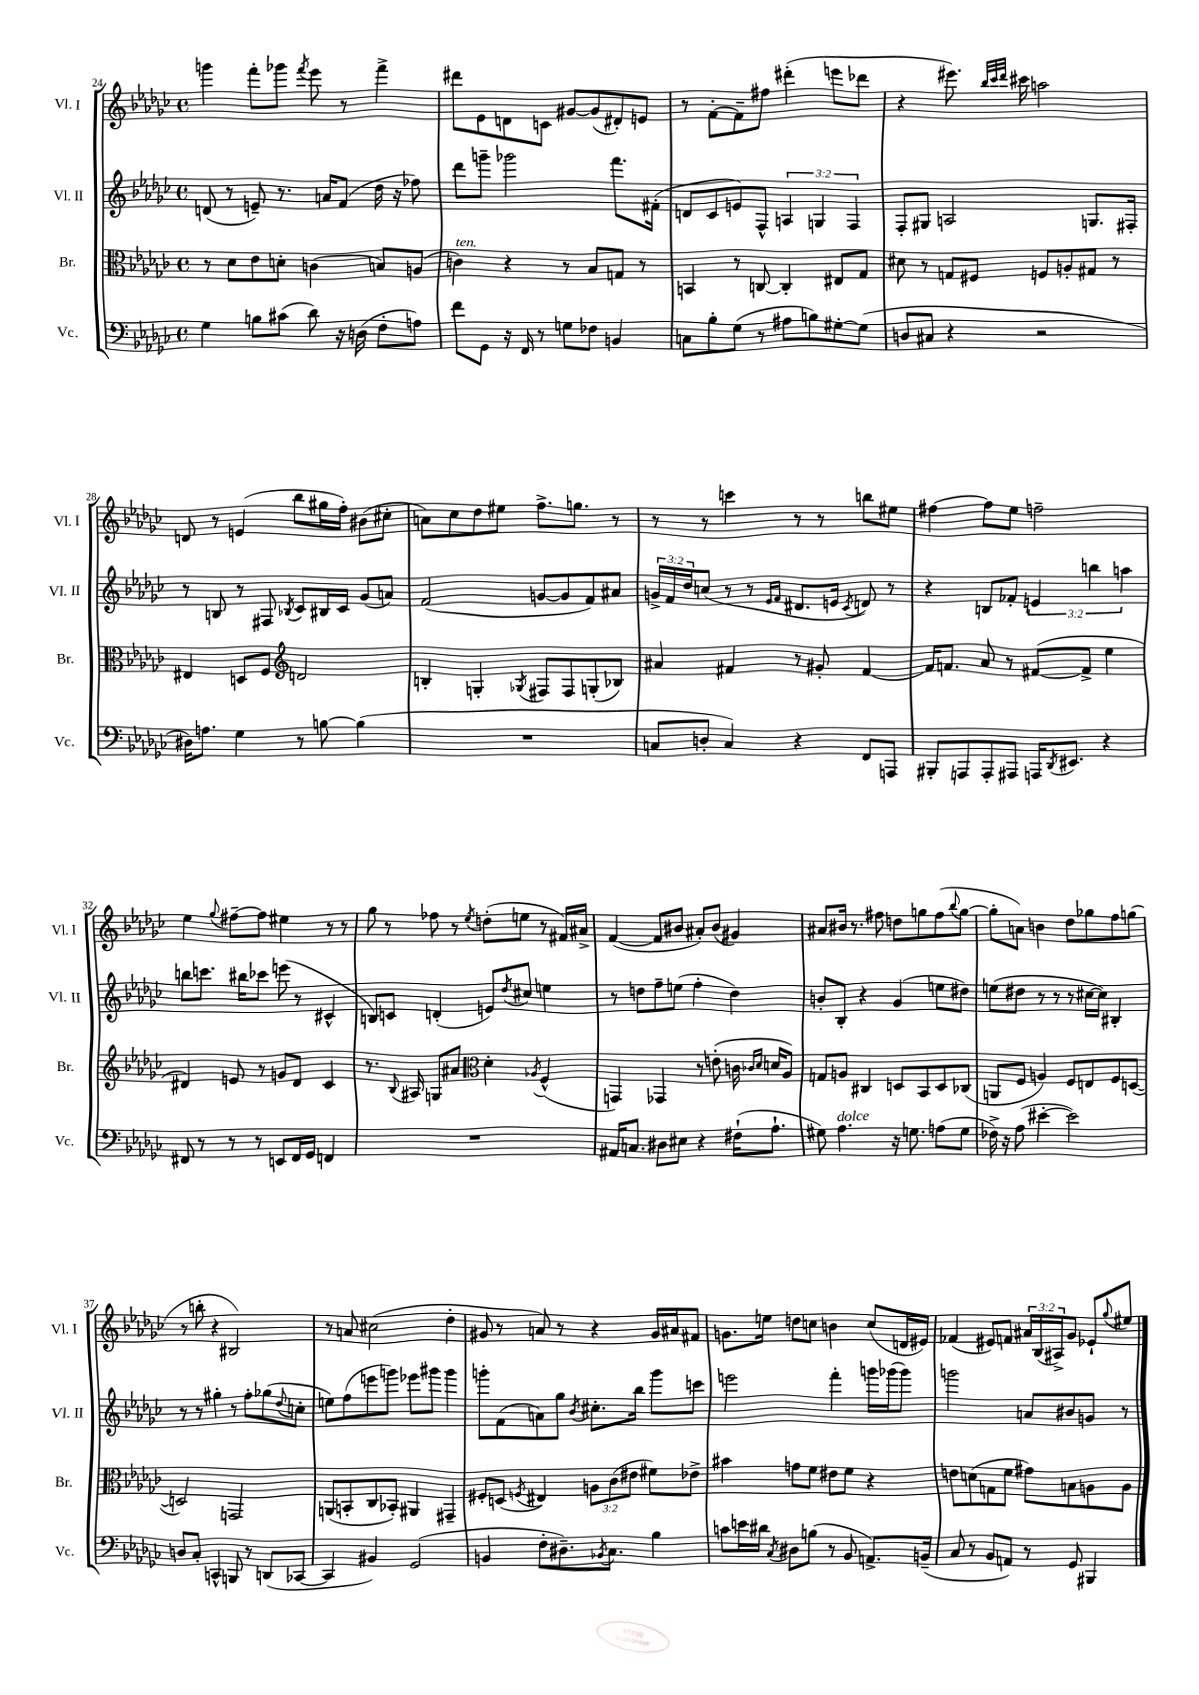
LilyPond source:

<<
\new StaffGroup <<
\new Staff = "s0" \with { instrumentName = "Vl. I" shortInstrumentName = "Vl. I" } {
    \clef treble \key ges \major \defaultTimeSignature \time 4/4 \override Staff.TupletNumber.text = #tuplet-number::calc-fraction-text
    g'''4 f'''8-. ges'''8 \acciaccatura { f'''8 } ees'''8 r8 f'''4-> |
    dis'''8 ees'8 d'8 c'8 gis'8~ gis'8( dis'8-.) e'8 |
    r8 f'8~-. f'8-- fis''8 dis'''4-.( e'''8 des'''8 |
    r4 eis'''8.) \grace { bes''32 ces'''32 des'''32 } cis'''16 a''2 |
    d'8 r8 e'4( bes''8 gis''16 f''16-.) bis'8( cis''8-. |
    a'8) ces''8 des''8 eis''8 f''8.-> g''8. r8 |
    r8 r8 c'''4 r8 r8 b''8 eis''8 |
    fis''4~ fis''8 ees''8 f''2-- |
    ees''4 \appoggiatura { ges''8 } fis''8~-- fis''8 eis''4 r8 r8 |
    ges''8 r8 fes''8 r8 \acciaccatura { ees''8 } d''8-.( e''8 r8 fis'16) ais'16-> |
    f'4~( f'8 bis'8 ais'8-.) bis'8( gis'4) |
    ais'8 bis'16 r8. fis''8 d''8 g''8 fis''8( \appoggiatura { bes''8 } g''8~ |
    g''8-. a'8) b'4 des''8 ges''8 f''8 g''8( |
    r8 b''8-. r4 bis2) |
    r8 a'8 cis''2( des''4-. |
    gis'8 r8 a'8) r8 r4 gis'16 ais'16 fis'8 |
    g'8. e''16 d''8 c''8 b'4 c''8( d'16 eis'16) |
    fes'4( eis'8) f'8 \tuplet 3/2 { ais'16 bes16( ais16->) } ges'8 ees'8-! \appoggiatura { ges''8 } eis''8 \bar "|." |
}
\new Staff = "s1" \with { instrumentName = "Vl. II" shortInstrumentName = "Vl. II" } {
    \clef treble \key ges \major \defaultTimeSignature \time 4/4 \override Staff.TupletNumber.text = #tuplet-number::calc-fraction-text
    d'8( r8 e'8--) r8. a'16 f'8( des''16 r16 fes''8) |
    des'''8 g'''8-- ges'''2 f'''8. fis'16-.( |
    d'8 ces'8 e'8) f8-^ \tuplet 3/2 { a4 g4 f4 } |
    f8-. gis8 a2 g8. fis16-. |
    r8 b8 r8 fis8 \acciaccatura { bes8 } ces'8 bis16 ces'16 ges'8( a'8) |
    f'2( g'8~ g'8 f'8) ais'8 |
    \tuplet 3/2 { g'16-> f'16 des''16 } c''8( r8 r8 \grace { ees'16 f'16 } dis'8. e'16 \acciaccatura { ces'8 } d'8) r8 |
    r4 b8 fes'8-. \tuplet 3/2 { e'4 b''4 a''4 } |
    b''8 c'''8. bis''16 ces'''8 e'''8( r8 cis'4-^ |
    b8) c'8 d'4-.( e'8) \acciaccatura { des''8 } cis''8 e''4 |
    r8 d''8 f''8-- e''8( f''4-. d''4) |
    b'8-. bes8-. r4 ges'4( e''8 dis''8) |
    e''8( dis''8 r8 r8 r8 cis''16~ cis''16) bis4-. |
    r8 r8 gis''4-. r8 f''8-. ges''8( \appoggiatura { des''8 } c''8-. |
    e''8) f''8( e'''8 g'''8) ees'''8 gis'''8 gis'''4 |
    g'''8-. f'8( a'8) ges''8 \acciaccatura { bes'8 } cis''8.-. bes''16 g'''8 c'''8 |
    e'''2 f'''4-. g'''16 ges'''16( ges'''8) |
    g'''2 a'8 bis'8 g'8 r8 \bar "|." |
}
\new Staff = "s2" \with { instrumentName = "Br." shortInstrumentName = "Br." } {
    \clef alto \key ges \major \defaultTimeSignature \time 4/4 \override Staff.TupletNumber.text = #tuplet-number::calc-fraction-text
    r8 des'8 ees'8 d'8-. c'4( b8) a8( |
    c'4^\markup { \italic "ten." }) r4 r8 bes8 g8 r8 |
    b,4 r8 c8~ c4-. eis8 ges8 |
    dis'8 r8 g8 fis8 f8 a8-. gis8 r8 |
    eis4 d8 f8 \clef treble d'2 |
    b4-. g4-. \acciaccatura { ges8 } fis8 fis8 g8-.( bes8) |
    ais'4 fis'4 r8 gis'8-. fis'4~ |
    fis'16 f'8. aes'8 r8 fis'8~( fis'8-> ees''4 |
    dis'4) e'8 r8 g'8 dis'8 ces'4 |
    r8. \appoggiatura { bes8 } ais16 g8 ais'8 \clef alto des'4-. \acciaccatura { aes8 } f4-^( |
    g,4) ges,4 r8 e'8-.( c'16 \grace { ces'16 des'16 } d'16 aes8) |
    g8 a8 cis4 d8 bes,8 d8 ces8( |
    a,8 f8 a4) f8 e8 f8 d8~( |
    d2) g,2 |
    a,8( b,8-. ces8 bes,8-.) ais,4 gis,4-- |
    fis8-. d8( \acciaccatura { f8 } eis4) \tuplet 3/2 { a8 ces'8( eis'8 } fis'8) ees'8-> |
    bis'4 g'8 f'8 eis'8 f'8 r4 |
    e'8 d'8( g8 f'8 gis'8) b8 a8 a8 \bar "|." |
}
\new Staff = "s3" \with { instrumentName = "Vc." shortInstrumentName = "Vc." } {
    \clef bass \key ges \major \defaultTimeSignature \time 4/4
    ges4 b8 cis'8( des'8) r16 d16( f8-. a8) |
    f'8 ges,8 r16 f,16 r8 g8 fes8 b,4 |
    c8 bes8-. ges8( r8 ais8 b8) gis8~-. gis8( |
    d8 cis8 r4 r2 |
    dis16) a8. ges4 r8 b8~ b4( |
    R1 |
    c8 d8-. c4) r4 f,8 a,,8 |
    bis,,8-. a,,8 a,,8-. ais,,8 a,,16 \acciaccatura { des,8 } eis,8. r4 |
    fis,8 r8 r8 r8 e,8 fis,16 ges,16 f,4 |
    R1 |
    ais,16 c8. dis8 eis8 r4 fis16-!( aes8.-! |
    gis8) aes4.^\markup { \italic "dolce" } r16 g8. a8( g8 |
    fes16->) r16 aes8( eis'4~-. eis'2) |
    d8 ces8-. c,4-^ b,,8 r8 d,8( ces,8~ |
    ces,4 bis,4) ges,2( |
    b,4 f8-. dis8.--) \acciaccatura { bes,8 } ces8. bes4 |
    c'8 e'16 dis'16 \acciaccatura { ces8 } dis8 b8( r8 bes,8 a,8.->) b,16--( |
    ces8 r8 bes,8 a,8) r8 ges,8 bis,,4 \bar "|." |
}
>>
>>
\layout { \context { \Score currentBarNumber = #24 } }
